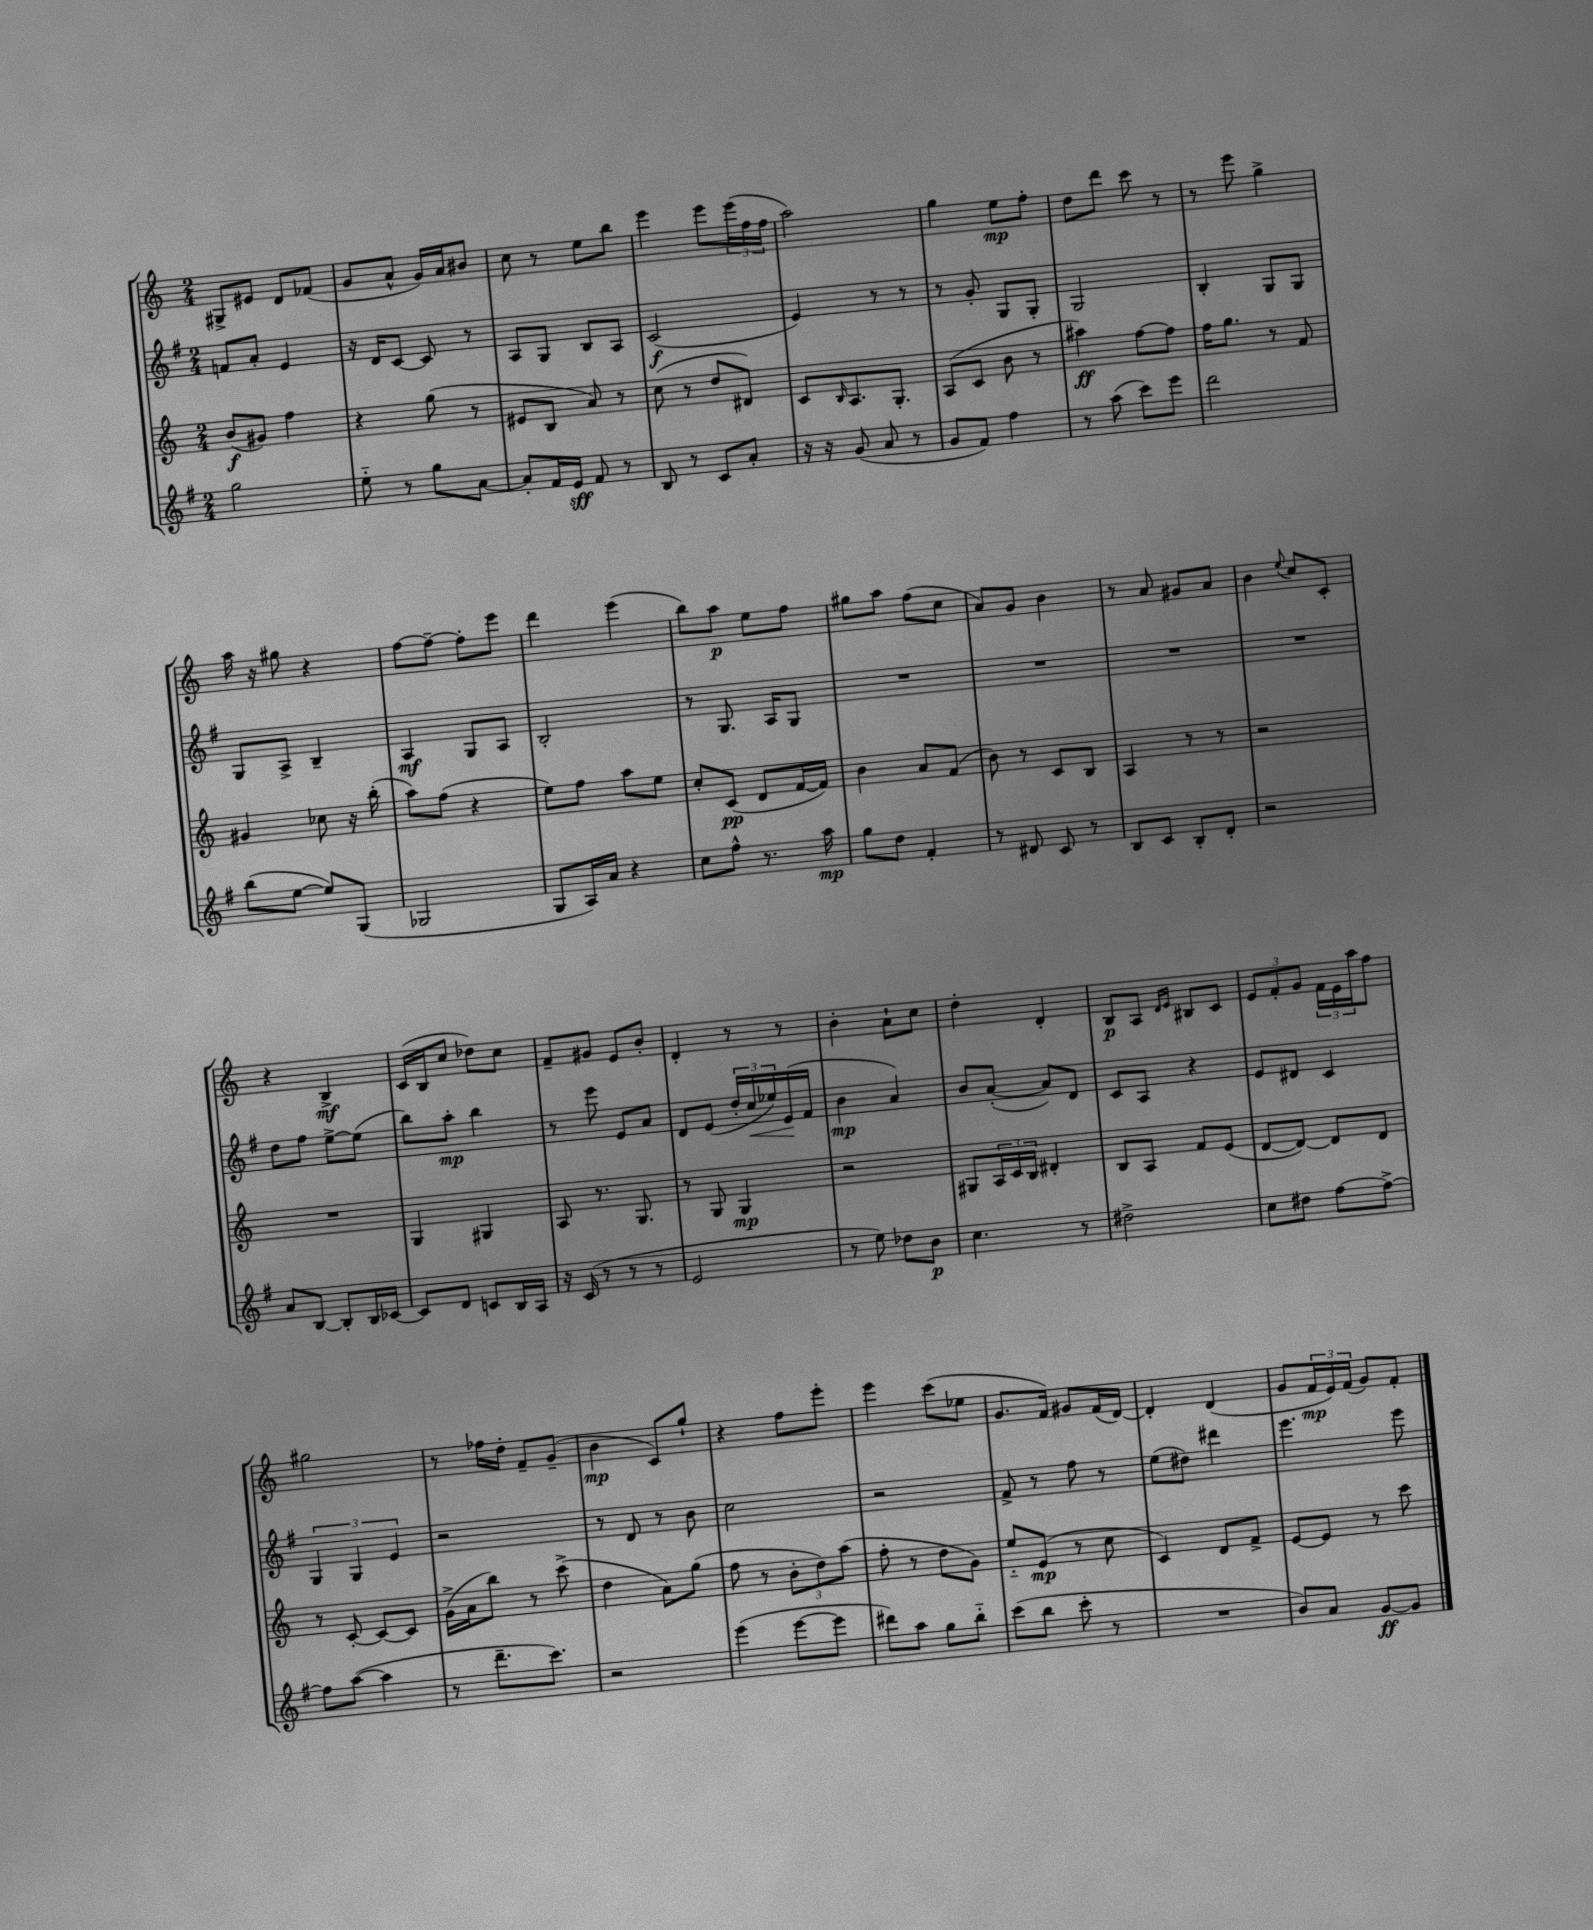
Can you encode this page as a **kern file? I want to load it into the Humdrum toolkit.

**kern	**kern	**kern	**kern
*staff4	*staff3	*staff2	*staff1
*clefG2	*clefG2	*clefG2	*clefG2
*k[f#]	*k[]	*k[f#]	*k[]
*M2/4	*M2/4	*M2/4	*M2/4
2gg	(8b	8f	8G#^
.	8g#)	8a'	8e#
.	4ff	4e	8d
.	.	.	(8f-
=	=	=	=
8ee'~	4r	16r	8g
.	.	16d	.
8r	.	[8c	8a^^
8gg	(8gg	8c]	16g)
.	.	.	16a
[8a	8r	8r	8b#
=	=	=	=
8a']	8e#	8A	8cc
16f#	8B	8G	8r
16e	.	.	.
8f#	8a)	8B	8ee
8r	8r	8A	8bb
=	=	=	=
8B	(8cc	(2c	4eee
8r	8r	.	.
8c	8dd	.	8eee
8a'	8d#)	.	(24eee
.	.	.	24ff
.	.	.	24ff
=	=	=	=
16r	8c	4e)	2aa)
16r	.	.	.
.	16qqB	.	.
(8g	8.A	.	.
8a	.	8r	.
.	8.G'	.	.
8r	.	8r	.
=	=	=	=
8g	(8A	8r	4gg
8f#)	8c	8g'	.
4ff#	8b	8G	8ee
.	8r	8G'	8ff'
=	=	=	=
8r	4aa#)	2G	8dd
(8aa	.	.	8ddd
8ccc)	[8ff	.	8ccc
8eee	8ff]	.	8r
=	=	=	=
2ddd	16ff	4B'	8r
.	8.gg	.	.
.	.	.	8eee
.	8r	8G	4gg^
.	8f	8G	.
=	=	=	=
(8bb	4g#	8G	16aa
.	.	.	16r
[8ee	.	8A^	8gg#
8ee])	8cc-	4B~	4r
(8G	16r	.	.
.	(16bb'	.	.
=	=	=	=
2G-	8aa)	4A	[8ff
.	(8ff	.	8ff~_
.	4r	8G	8ff']
.	.	8A	8eee
=	=	=	=
8G	8ee)	2B'	4ddd
16A)	8ff	.	.
16a	.	.	.
4r	8aa	.	(4eee
.	8ee	.	.
=	=	=	=
8cc	8cc'	8r	8bb)
8ff#^^	(8c	8.G	8aa
8.r	8d	.	8ee
.	.	16A	.
.	[16f	8G	8ff
16aa	16f])	.	.
=	=	=	=
8gg	4b	2r	8gg#
8dd	.	.	8aa
4f#'	8a	.	(8ff
.	(8f	.	8cc
=	=	=	=
8r	8b)	2r	8a)
8d#	8r	.	8g
8c	8c	.	4b
8r	8B	.	.
=	=	=	=
8B	4A	2r	8r
8c	.	.	8a
8B'	8r	.	8g#
8d'	8r	.	8a
=	=	=	=
2r	2r	2r	4b
.	.	.	8qqee
.	.	.	8cc
.	.	.	8c'
=	=	=	=
8a	2r	8dd	4r
[8B	.	8ff#	.
8B']	.	[8ee^	4B^
16B	.	(8ee]	.
[16c-	.	.	.
=	=	=	=
8c-]	4G	8bb)	(16c
.	.	.	16B
8d	.	8aa'	8cc
8c	4G#	4bb	8dd-)
16B	.	.	8cc
16A	.	.	.
=	=	=	=
16r	8A	8r	8f~
(16c	.	.	.
8r	8.r	8eee	8g#
8r	.	8e	8e
.	8.G	.	.
8r	.	8a	8b'
=	=	=	=
2e	8r	8d	4d'
.	8G	(8e	.
.	4G	24dd'	8r
.	.	24cc	.
.	.	24ee-)	.
.	.	(16e	8r
.	.	16f#	.
=	=	=	=
8r	2r	4b	4b'
8ee)	.	.	.
8dd-	.	4a)	8a`
8b	.	.	8cc
=	=	=	=
4.cc	8G#	8b	4dd'
.	24A	([8a'	.
.	24c	.	.
.	24B	.	.
.	4d#'	8a])	4d'
8r	.	8d	.
=	=	=	=
2dd#^	8B	8c	8B
.	8A	8A	8A
.	.	.	16qqd
.	.	.	16qqe
.	8f	4r	8B#
.	(8e	.	8c
=	=	=	=
8cc	[8d	8e	12e
.	.	.	12f'
8dd#	8d_)	8d#	.
.	.	.	12g
[8ff#	8d]	4c	24f
.	.	.	24e
.	.	.	24aa
8ff#^_	8d	.	8ff
=	=	=	=
8ff#]	8r	6G	2gg#
([8aa	[8c'	.	.
.	.	6G	.
4aa]	8c_	.	.
.	.	6e	.
.	8c]	.	.
=	=	=	=
8r	(16g^	2r	8r
.	16a	.	.
8.ddd~	8bb)	.	16ff-
.	.	.	16dd'
.	8r	.	8f~
8.ccc)	.	.	.
.	(8ccc^	.	(8g~
=	=	=	=
2r	4dd	8r	4b
.	.	8d	.
.	8a)	8r	8c)
.	(8gg	8b	8gg`
=	=	=	=
(4eee	8ff	2cc	4r
.	8r	.	.
[8eee	12b'	.	8ff
.	12dd)	.	.
8eee]	.	.	8eee'
.	(12aa	.	.
=	=	=	=
8ddd#)	8ff'	2r	4eee
8aa	8r	.	.
8gg	8dd	.	(8ccc
8bb'~	8g)	.	8ee-
=	=	=	=
(8ccc	8ee'~	8f#^	8.g
8bb	(8e	8r	.
.	.	.	16f)
8ccc'	8r	8ff#	8g#
8r	8cc	8r	(16f
.	.	.	[16d)
=	=	=	=
2r	4c)	(8ee	4d']
.	.	8dd#)	.
.	8d	4ddd#	(4d
.	8f^	.	.
=	=	=	=
8b)	[8e	4.eee	8g
8a	8e]	.	24f
.	.	.	24e)
.	.	.	(24f
[8g	8r	.	8g)
8g]	8ccc	8eee	8f'
==	==	==	==
*-	*-	*-	*-
